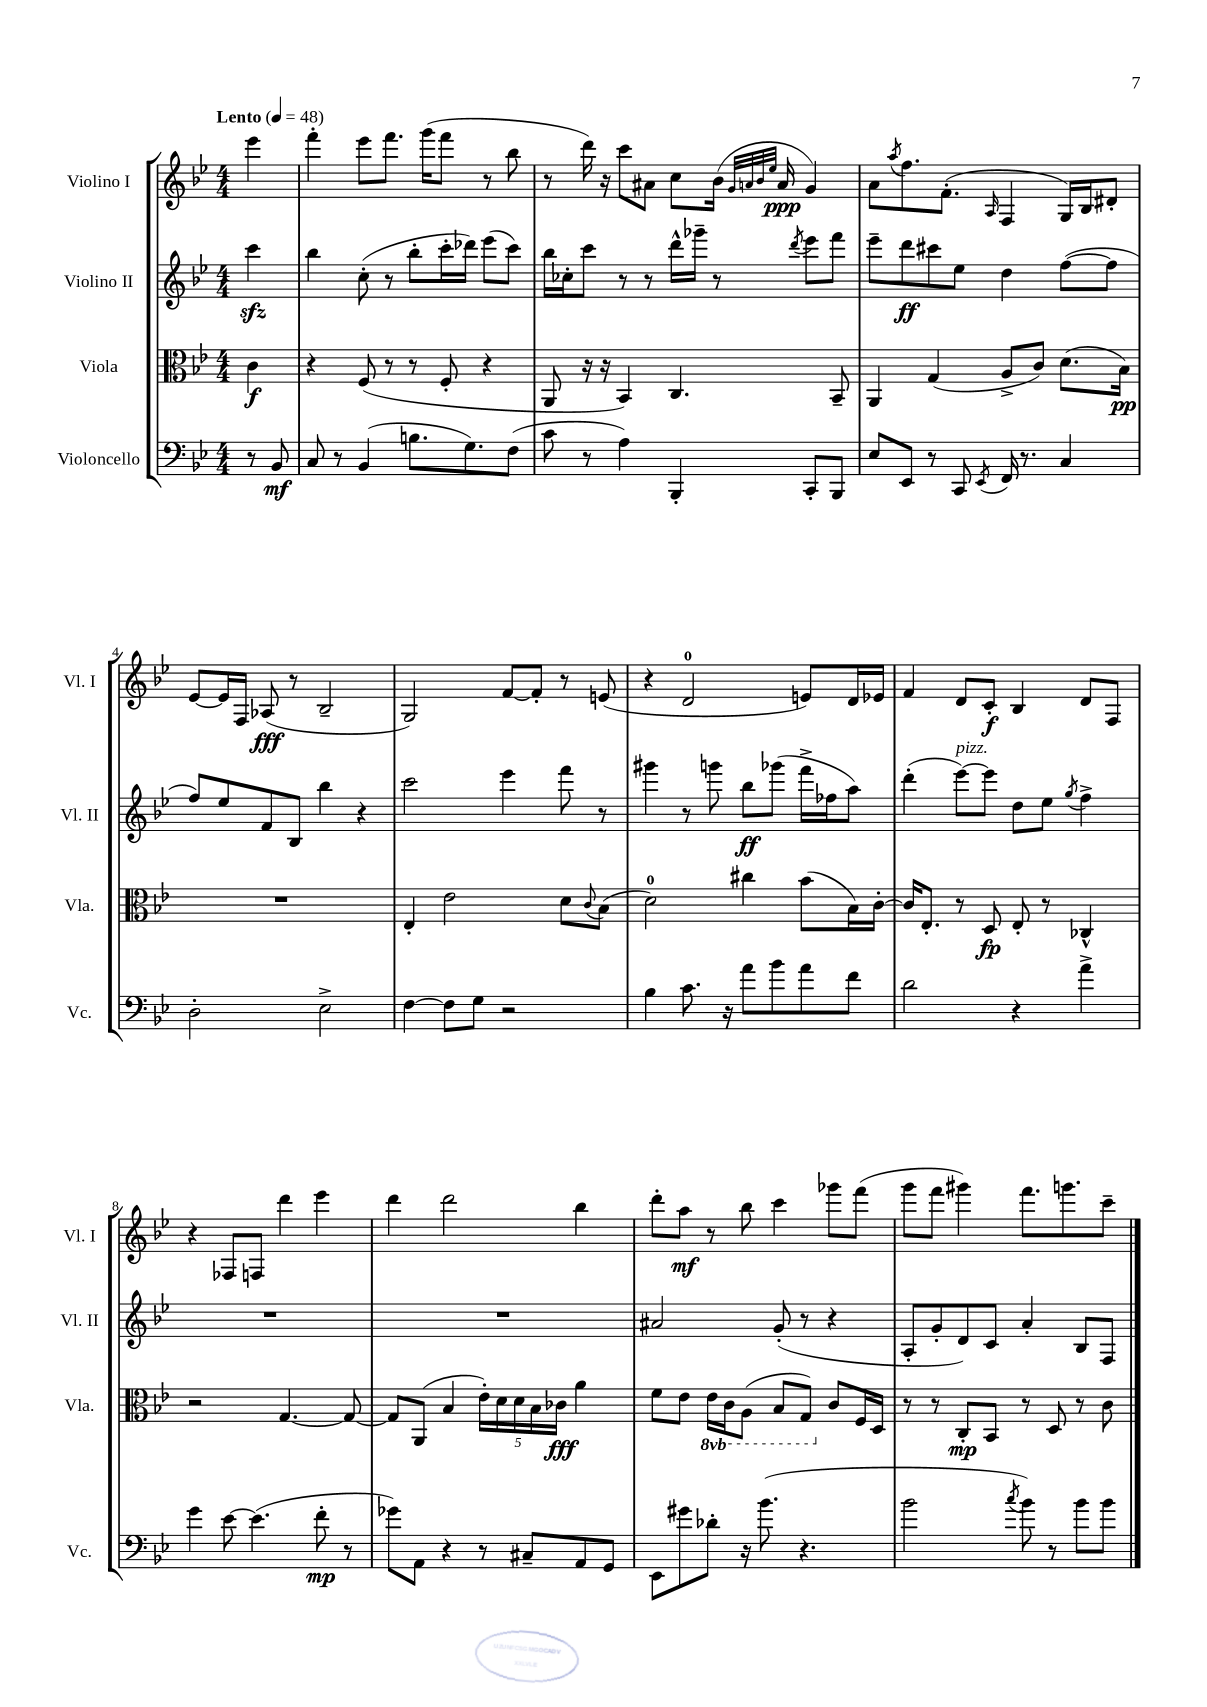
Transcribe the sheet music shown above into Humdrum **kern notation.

**kern	**kern	**kern	**kern
*staff4	*staff3	*staff2	*staff1
*clefF4	*clefC3	*clefG2	*clefG2
*k[b-e-]	*k[b-e-]	*k[b-e-]	*k[b-e-]
*M4/4	*M4/4	*M4/4	*M4/4
*MM48	*MM48	*MM48	*MM48
8r	4c\	4ccc\	4eee-\
8BB-/	.	.	.
=	=	=	=
8C/	4r	4bb-\	4fff'\
8r	.	.	.
(4BB-/	(8F/	(8cc'\	8eee-\L
.	8r	8r	8.fff\J
8.B\L	8r	8bb-'\L	.
.	.	.	(16ggg\LK
.	8F'/	16ccc'\L	8fff\J
8.G\)	.	16ddd-\JJ)	.
.	4r	(8eee-\L	8r
(8F\J	.	8ccc\J)	8bb-\
=	=	=	=
8c\	8AA/	16bb-\LL	8r
.	.	16cc-'\J	.
8r	16r	8ccc\J	16ddd\)
.	16r	.	16r
4A\)	4BB-/)	8r	8ccc\L
.	.	8r	8a#\J
4BBB-'/	4.C/	16ddd^^\LL	8cc\L
.	.	16ggg-~\JJ	.
.	.	8r	(16b-\Jk
.	.	.	32qqg/LLL
.	.	.	32qqa/
.	.	.	32qqb-/
.	.	.	32qqee-/JJJ
.	.	.	16a/
.	.	8qddd/	.
8CC'/L	.	8eee-\L	4g/)
8BBB-/J	8BB-~/	8fff\J	.
=	=	=	=
8E-/L	4AA/	8eee-~\L	8a\L
.	.	.	8qaa/
8EE-/J	.	8ddd\	8.ff\
8r	(4G/	8ccc#\	.
.	.	.	(8.f'\J
8CC/	.	8ee-\J	.
8qEE-/	.	.	16qqA/
16FF/	8A^/L	4dd\	4F/
8.r	.	.	.
.	8c/J)	.	.
4C/	(8.d\L	([8ff\L	16G/LL)
.	.	.	16B-/J
.	.	8ff\]J	8d#'/J
.	16B-\Jk)	.	.
=	=	=	=
2D'\	1r	8ff/L)	[8e-/L
.	.	8ee-/	16e-/]L
.	.	.	16F/JJ
.	.	8f/	(8A-/
.	.	8B-/J	8r
2E-^\	.	4bb-\	2B-~/
.	.	4r	.
=	=	=	=
[4F\	4E-'/	2ccc\	2G/)
8F\]L	2e-\	.	.
8G\J	.	.	.
2r	.	4eee-\	[8f/L
.	.	.	8f'/]J
.	8d\L	8fff\	8r
.	8qqc/	.	.
.	(8B-\J	8r	(8e/
=	=	=	=
4B-\	2d\)	4ggg#\	4r
8.c\	.	8r	2d/
.	.	8ggg\	.
16r	.	.	.
8a\L	4cc#\	8bb-\L	.
8b-\	.	(8ggg-\J	.
8a\	(8b-\L	16fff^\LL	8e/L)
.	.	16ff-\J	.
8f\J	16B-\L)	8aa\J)	16d/L
.	[16c'\JJ	.	16e-/JJ
=	=	=	=
2d\	16c/]LK	(4ddd'\	4f/
.	8.E-'/J	.	.
.	8r	[8eee-\L)	8d/L
.	8D/	8eee-\]J	8c'/J
4r	8E-'/	8dd\L	4B-/
.	8r	8ee-\J	.
.	.	8qgg/	.
4a^\	4C-^^/	4ff^\	8d/L
.	.	.	8F/J
=	=	=	=
4g\	2r	1r	4r
[8e-\	.	.	8F-/L
(4.e-\]	.	.	8F/J
.	[4.G/	.	4ddd\
8f'\	.	.	4eee-\
8r	8G/_	.	.
=	=	=	=
8g-\L)	8G/]L	1r	4ddd\
8AA\J	(8AA/J	.	.
4r	4B-/	.	2ddd\
8r	20e-'\LL)	.	.
.	20d\	.	.
.	20d\	.	.
8C#~/L	.	.	.
.	20B-\	.	.
.	20c-\JJ	.	.
8AA/	4a\	.	4bb-\
8GG/J	.	.	.
=	=	=	=
8EE-\L	8f\L	2a#/	8ddd'\L
8g#\	8e-\J	.	8aa\J
8d-'\J	16E-\LL	.	8r
.	16C\J	.	.
16r	(8AA\J	.	8bb-\
(8.b-\	.	.	.
.	8BB-/L	(8g'/	4ccc\
4.r	8GG/J)	8r	.
.	8c/L	4r	8ggg-\L
.	16F/L	.	(8fff\J
.	16D/JJ	.	.
=	=	=	=
2b-\	8r	8A'/L	8ggg\L
.	8r	8g'/	8fff\J
.	8C'/L	8d/)	4ggg#\)
.	8BB-/J	8c/J	.
8qcc/	.	.	.
8b-\)	8r	4a'/	8.fff\L
8r	8D/	.	.
.	.	.	8.ggg\
8b-\L	8r	8B-/L	.
8b-\J	8c\	8F/J	8ccc~\J
==	==	==	==
*-	*-	*-	*-
